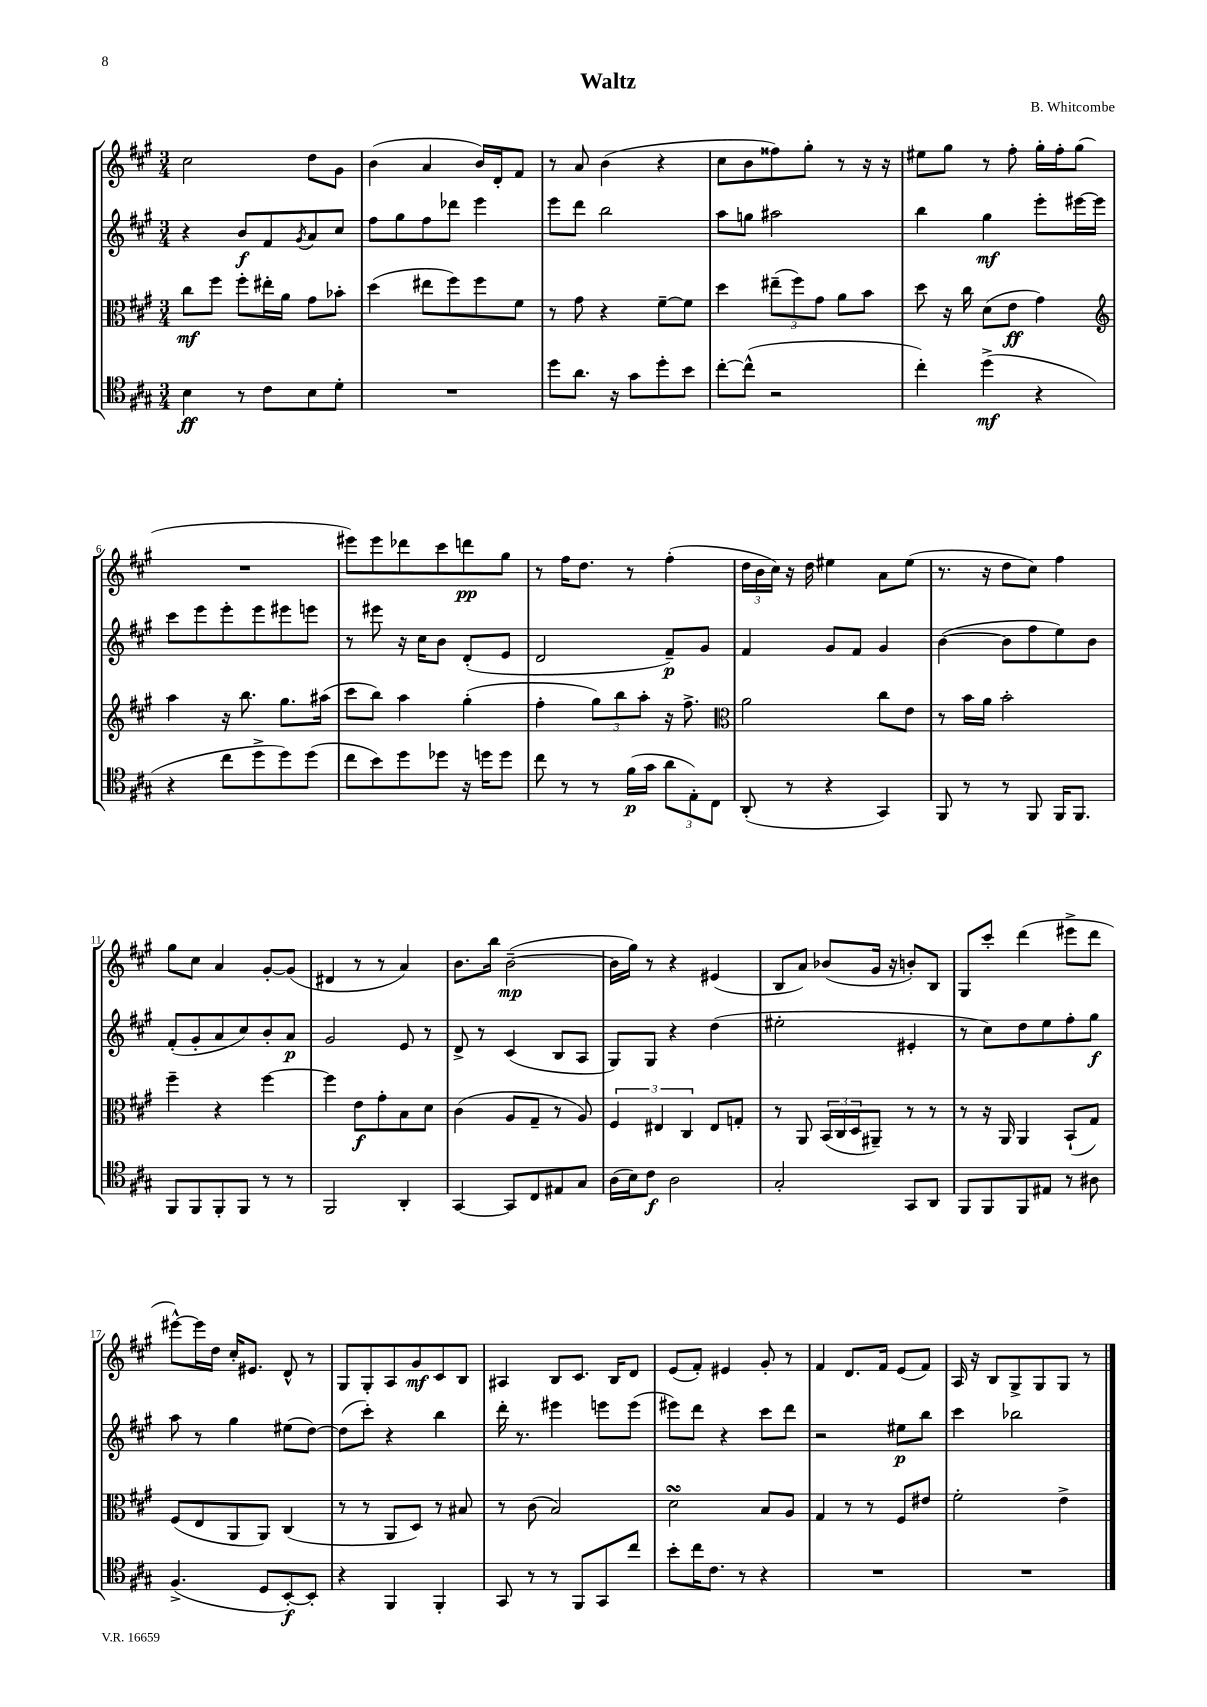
\header { title = "Waltz" composer = "B. Whitcombe" }
<<
\new StaffGroup <<
\new Staff = "s0" {
    \clef treble \key a \major \numericTimeSignature \time 3/4
    cis''2 d''8 gis'8 |
    b'4( a'4 b'16) d'16-. fis'8 |
    r8 a'8 b'4( r4 |
    cis''8 b'8 fisis''8) gis''8-. r8 r16 r16 |
    eis''8 gis''8 r8 fis''8-. gis''16-. fis''16-. gis''8( |
    R2. |
    eis'''8) eis'''8 des'''8 cis'''8 d'''8\pp gis''8 |
    r8 fis''16 d''8. r8 fis''4-.( |
    \tuplet 3/2 { d''16 b'16 cis''16) } r16 d''16 eis''4 a'8 eis''8( |
    r8. r16 d''8 cis''8) fis''4 |
    gis''8 cis''8 a'4 gis'8~-. gis'8( |
    dis'4 r8 r8 a'4) |
    b'8. b''16 b'2~--\mp( |
    b'16 gis''16) r8 r4 eis'4( |
    b8 a'8) bes'8( gis'16 r16 b'8-.) b8 |
    gis8 cis'''8-. d'''4( eis'''8-> d'''8 |
    eis'''8~-^) eis'''16 d''16 cis''16-. eis'8. d'8-^ r8 |
    gis8 gis8-. a8 gis'8\mf cis'8 b8 |
    ais4 b8 cis'8. b16 d'8 |
    e'8( fis'8-.) eis'4 gis'8-. r8 |
    fis'4 d'8. fis'16 e'8( fis'8) |
    a16 r16 b8 gis8-> gis8 gis8 r8 \bar "|." |
}
\new Staff = "s1" {
    \clef treble \key a \major \numericTimeSignature \time 3/4
    r4 b'8\f fis'8 \acciaccatura { gis'8 } a'8 cis''8 |
    fis''8 gis''8 fis''8 des'''8 e'''4 |
    e'''8 d'''8 b''2 |
    a''8 g''8 ais''2 |
    b''4 gis''4\mf e'''8-. eis'''16~ eis'''16 |
    cis'''8 e'''8 e'''8-. e'''8 eis'''8 e'''8 |
    r8 eis'''8 r16 cis''16 b'8 d'8-.( e'8 |
    d'2 fis'8--\p) gis'8 |
    fis'4 gis'8 fis'8 gis'4 |
    b'4~( b'8 fis''8 e''8) b'8 |
    fis'8-.( gis'8-. a'8 cis''8) b'8-. a'8\p |
    gis'2 e'8 r8 |
    d'8-> r8 cis'4( b8 a8 |
    gis8) gis8 r4 d''4( |
    eis''2-. eis'4-. |
    r8 cis''8) d''8 e''8 fis''8-. gis''8\f |
    a''8 r8 gis''4 eis''8( d''8~) |
    d''8( cis'''8-.) r4 b''4 |
    d'''16-. r8. eis'''4 e'''8 e'''8( |
    eis'''8) d'''8 r4 cis'''8 d'''8 |
    r2 eis''8\p b''8 |
    cis'''4 bes''2 \bar "|." |
}
\new Staff = "s2" {
    \clef alto \key a \major \numericTimeSignature \time 3/4
    cis''8\mf fis''8 fis''8-. eis''16-. a'16 gis'8 bes'8-. |
    d''4( eis''8 fis''8) fis''8 fis'8 |
    r8 gis'8 r4 fis'8~-- fis'8 |
    d''4 \tuplet 3/2 { eis''8--( fis''8) gis'8 } a'8 b'8 |
    d''8 r16 cis''16 d'8( e'8\ff gis'4) |
    \clef treble a''4 r16 b''8. gis''8. ais''16( |
    cis'''8 b''8) a''4 gis''4-.( |
    fis''4-. \tuplet 3/2 { gis''8) b''8 a''8-. } r16 fis''8.-> |
    \clef alto a'2 cis''8 e'8 |
    r8 b'16 a'16 b'2-. |
    fis''4-- r4 fis''4~ |
    fis''4 e'8\f gis'8-. b8 d'8 |
    cis'4( a8 gis8-- r8 a8) |
    \tuplet 3/2 { fis4 eis4 cis4 } eis8 g8-. |
    r8 a,8 \tuplet 3/2 { b,16( cis16 d16 } ais,8--) r8 r8 |
    r8 r16 a,16 a,4 b,8-!( gis8) |
    fis8( e8 a,8 a,8) cis4( |
    r8 r8 a,8 d8) r8 bis8 |
    r8 cis'8( b2) |
    d'2\turn b8 a8 |
    gis4 r8 r8 fis8 eis'8 |
    fis'2-. e'4-> \bar "|." |
}
\new Staff = "s3" {
    \clef tenor \key a \major \numericTimeSignature \time 3/4
    b4\ff r8 cis'8 b8 d'8-. |
    R2. |
    d''8 a'8. r16 gis'8 d''8-. b'8 |
    cis''8~-. cis''8-^( r2 |
    cis''4-.) d''4->\mf( r4 |
    r4 cis''8 d''8-> d''8) d''8( |
    cis''8 b'8) d''8 des''8 r16 d''16 d''8 |
    cis''8 r8 r8 fis'16\p( gis'16 \tuplet 3/2 { a'8 e8-.) cis8 } |
    a,8-.( r8 r4 gis,4) |
    fis,8 r8 r8 fis,8 fis,16 fis,8. |
    fis,8 fis,8 fis,8-. fis,8 r8 r8 |
    fis,2 a,4-. |
    gis,4~ gis,8 cis8 eis8 gis8 |
    a16( b16) cis'8\f a2 |
    gis2-. gis,8 a,8 |
    fis,8 fis,8 fis,8 eis8 r8 ais8 |
    fis4.->( d8 b,8~-.\f) b,8-. |
    r4 fis,4 fis,4-. |
    gis,8 r8 r8 fis,8 gis,8 cis''8 |
    b'8-. cis''16 cis'8. r8 r4 |
    R2. |
    R2. \bar "|." |
}
>>
>>
